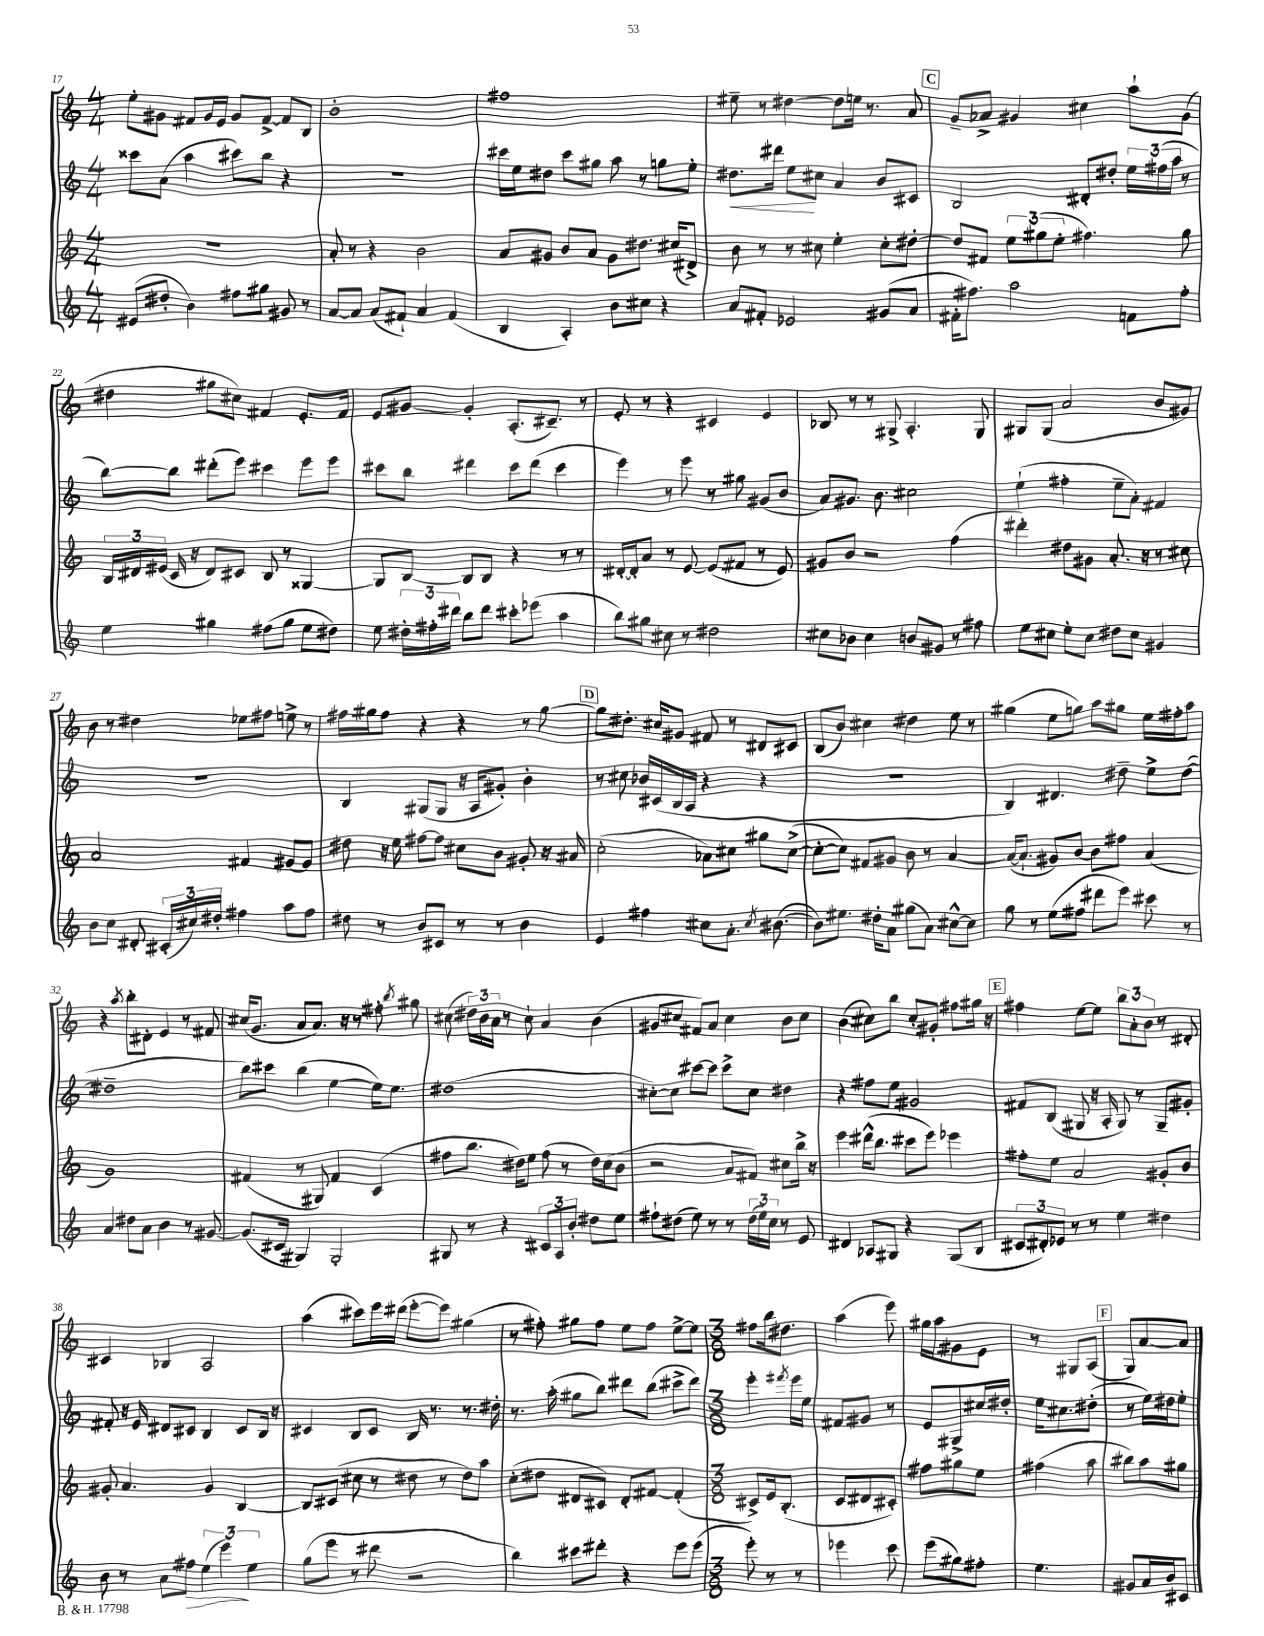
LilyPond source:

<<
\new StaffGroup <<
\new Staff = "s0" {
    \clef treble \key c \major \numericTimeSignature \time 4/4
    \autoBeamOff e''8[-. gis'8] fis'8[ gis'16 e'16] gis'8[ fis'8]~-> fis'8[ b8] |
    b'1-. |
    fis''1 |
    eis''8-- r8 dis''4~ dis''8[ e''16] r8. a'8 |
    \mark \markup { \box "C" } g'8[-- aes'8]-> gis'4 cis''4 a''8[-! gis'8]( |
    dis''4 gis''8[ cis''8]) fis'4 e'8.[-. fis'16] |
    e'8[ gis'8]~ gis'4-. a8.[-.( cis'8.]--) r8 |
    e'8-. r8 r4 cis'4 e'4 |
    bes8 r8 r8 gis8-> a4.-. gis8 |
    gis8[ gis8]( a'2 b'8[ gis'8]) |
    b'8 r8 dis''4 ees''8[ fis''8] e''8-> r8 |
    fis''16[ gis''16 fis''8] r4 r4 r8 gis''8~ |
    \mark \markup { \box "D" } gis''8[ dis''8.]-. cis''16[ gis'8] fis'8 r8 dis'8[ cis'8] |
    b8[( b'8]) cis''4 dis''4 e''8 r8 |
    gis''4( e''8[ g''8]) a''8[ gis''8] e''16[ fis''16-. a''8] |
    r4 \acciaccatura { a''8 } b''8[-. dis'8]-. e'4 r8 fis'8 |
    cis''16[( g'8.] a'8[ a'8.]) r16 r8 fis''8-. \acciaccatura { b''8 } gis''8 |
    cis''8( \tuplet 3/2 { dis''16[) b'16 a'16] } r8 cis''8-! a'4 b'4( |
    gis'8[ cis''8] fis'8[) a'8] cis''4 b'8[ cis''8] |
    b'4( cis''8[) b''8] cis''8[-. gis'8]-. fis''8[ gis''16] r16 |
    \mark \markup { \box "E" } fis''4 e''8[~ e''8] \tuplet 3/2 { b''8[ a'8-. b'8] } r8 dis'8-. |
    cis'4 bes4 a2 |
    a''4( cis'''8[) e'''16 dis'''16]( e'''8[~-. e'''8]) gis''4( |
    r8 fis''8-.) gis''8[ fis''8] e''8[ fis''8] e''8[~-> e''8] |
    \numericTimeSignature \time 3/8 fis''8[ b''16 dis''8.] |
    a''4( e'''8) |
    gis''16[ a''16 gis'8 e'8] |
    r8 gis8[ a8]( |
    \mark \markup { \box "F" } g8[) a'8~ a'8] \bar "|." |
}
\new Staff = "s1" {
    \clef treble \key c \major \numericTimeSignature \time 4/4
    \autoBeamOff cisis'''8[ a'8]( a''4 cis'''8[) b''8] r4 |
    R1 |
    cis'''16[ e''16 dis''8] cis'''8[ gis''8] a''8 r8 g''8[ e''8]-. |
    dis''8.[\< dis'''16] e''8[\! cis''8] a'4 b'8[ cis'8] |
    \mark \markup { \box "C" } b2 dis'8[-. dis''8]-. \tuplet 3/2 { e''16[ fis''16( a''16] } r8 |
    b''8[~) b''8] dis'''8[-.( e'''8]) cis'''4 e'''8[ e'''8] |
    cis'''8[ b''8] dis'''4 cis'''8[ dis'''8]( cis'''4 |
    e'''4) r8 e'''8 r8 gis''8 gis'8[( b'8] |
    a'8[) gis'8.] b'8. cis''2 |
    e''4-!( fis''4-. e''8[-- a'8]-.) fis'4 |
    R1 |
    b4 gis8[( gis8] r16 a16[ gis'8]-.) b'4-. |
    \mark \markup { \box "D" } r8 cis''8 bes'16[ cis'16( b16 a16] r4 r4 |
    R1 |
    b4) dis'4. dis''8-- e''8[-> dis''8]~( |
    dis''1-- |
    b''8[) cis'''8] b''4( e''4~ e''16[) e''8.] |
    dis''1( |
    cis''8[~-.) cis''8] cis'''8[~ cis'''8] cis'''8[-> cis''8] dis''4 |
    r4 fis''8[ e''8] gis'2 |
    \mark \markup { \box "E" } fis'8[ b8]( gis8 r16 a16-. gis8) r8 gis8[-- gis'8]-. |
    fis'8-. r16 e'16 dis'8[ cis'8] b4 cis'8[ b16] r16 |
    cis'4 b8[ cis'8] b16 r8. r8. dis''16-. |
    r8. a''16-.( gis''8[ b''8]) dis'''8[ b''8]( cis'''8[-> dis'''8]) |
    \numericTimeSignature \time 3/8 e'''4-. \acciaccatura { fis'''8 } e'''16[ e''16] |
    fis'8[ gis'8] r8 |
    e'8[ gis8-> cis''16 dis''16]-. |
    e''16[ cis''8. dis''8]-.( |
    \mark \markup { \box "F" } r8 e''16[) dis''16 e''8]-. \bar "|." |
}
\new Staff = "s2" {
    \clef treble \key c \major \numericTimeSignature \time 4/4
    \autoBeamOff R1 |
    a'8-. r8 r4 b'2 |
    a'8[ gis'8] b'8[ a'8] gis'8[ dis''8.] cis''16[( dis'8]->) |
    b'8 r8 r8 cis''8 e''4-. cis''8[-. dis''8]~-. |
    \mark \markup { \box "C" } dis''8[ fis'8] \tuplet 3/2 { e''8[ gis''8( e''8]-. } fis''4.) gis''8 |
    \tuplet 3/2 { b16[ dis'16 eis'16]( } c'16 r16 dis'8[) cis'8] b8 r8 gisis4~ |
    gisis8[ b8]~ b8[ b8] r4 r8 r8 |
    dis'16[~-. dis'16-. a'8] r8 e'8~ e'8[( fis'8] r8 e'8) |
    gis'8[ b'8] r2 f''4( |
    dis'''4-.) dis''8[ gis'8] a'8.-. r16 r8 cis''8 |
    a'2 fis'4 gis'8[~ gis'8] |
    dis''8 r16 e''16 fis''8[~ fis''8] cis''8[ b'8] gis'8-. r16 ais'16 |
    \mark \markup { \box "D" } c''2-.( aes'8[) cis''8] gis''8[ cis''8]~->( |
    cis''8[~-. cis''8]) fis'8[ gis'8] b'8 r8 a'4~ |
    a'16[~( a'8.]-! gis'8[) b'8]~ b'8[ fis''8] a'4( |
    g'1) |
    fis'4( r8 gis8) fis'4 c'4( |
    fis''8[ b''8.] dis''16[) e''8] fis''8( r8 dis''16[) c''16( b'8] |
    r2 a'8[ fis'8]) cis''8[ b''16]-> r16 |
    e'''4 dis'''16[-^( b''8.] cis'''8[ e'''8]) ees'''4 |
    \mark \markup { \box "E" } fis''8[-. e''8] a'2 gis'8[-. b'8] |
    gis'8-. a'4. gis'4 b4~ |
    b8[ cis'8]( cis''8 r8 dis''8 r8 dis''8[) a''8] |
    c''8[-.( dis''8] dis'8[ cis'8]) dis'8[-. fis'8]~ fis'4-.( |
    \numericTimeSignature \time 3/8 cis'8[->) e'16 b8.]-.( |
    c'8[ dis'8 cis'8]-.) |
    fis''8[ gis''8 e''8] |
    fis''4( a''8 |
    \mark \markup { \box "F" } bis''8[) a''8 gis''8] \bar "|." |
}
\new Staff = "s3" {
    \clef treble \key c \major \numericTimeSignature \time 4/4
    \autoBeamOff eis'8[( dis''8]-. b'4) fis''8[ gis''8] gis'8 r8 |
    a'8[~ a'8] a'8[( fis'8]-!) a'4 fis'4( |
    b4 a4-.) b'8[ cis''8] r4 |
    a'8[ fis'8]-. ees'2 gis'8[( a'8] |
    \mark \markup { \box "C" } fis'16[-. fis''8.]) a''2 f'8[ fis''8]-. |
    e''4 gis''4 fis''8[( gis''8] e''8[ dis''8]) |
    e''8 \tuplet 3/2 { dis''16[-. fis''16-. dis'''16] } b''8[ dis'''8] cis'''8[-. ees'''8]( a''4 |
    b''8[) gis''8] cis''8 r8 dis''2 |
    cis''8[ bes'8] cis''4 b'8[ gis'8] r8 fis''8 |
    e''8[ cis''8] e''8[-. cis''8] dis''8[ cis''8] gis'4 |
    b'8[ c''8] dis'8-. \tuplet 3/2 { cis'16[-.( cis''16) dis''16]-. } fis''4 a''8[ fis''8] |
    dis''8 r8 b'8[ cis'8] r8 r8 b'4 |
    \mark \markup { \box "D" } e'4 fis''4 cis''8[ a'8.]-. \acciaccatura { cis''8 } bis'8.~( |
    bis'8[) eis''8.] dis''16[-. a'8] gis''8[( a'8]) cis''8[~-^ cis''8] |
    g''8 r8 e''8[( fis''8] dis'''8[ e'''8]) cis'''8 r8 |
    a'4 dis''8[ a'8] b'4 r8 gis'8~ |
    gis'8.[( cis'16] gis4) gis2-. |
    gis8 r8 r4 \tuplet 3/2 { cis'8[ a8 b'8]-. } dis''8[ e''8] |
    fis''8[-! dis''8]( e''8) r8 r8 \tuplet 3/2 { dis''16[( e''16) c''16] } r8 e'8 |
    dis'4 aes8[ gis8] r4 gis8[( b8] |
    \mark \markup { \box "E" } \tuplet 3/2 { cis'8[ dis'8-.) ees'8] } r8 r8 e''4 dis''4 |
    b'8 r8 a'8[ fis''8]\> \tuplet 3/2 { e''4( e'''4\!) e''4 } |
    g''8[( e'''8] r8 dis'''8 r2 |
    b''4) cis'''8[ dis'''8]-. r4 e'''8[ e'''8]( |
    \numericTimeSignature \time 3/8 e'''8-.) r8 r8 |
    ees'''4 c'''8 |
    e'''8[( gis''8) fis''8]-. |
    e''4. |
    \mark \markup { \box "F" } gis'8[ a'16 b'16 cis'8] \bar "|." |
}
>>
>>
\layout { \context { \Score currentBarNumber = #17 } }
